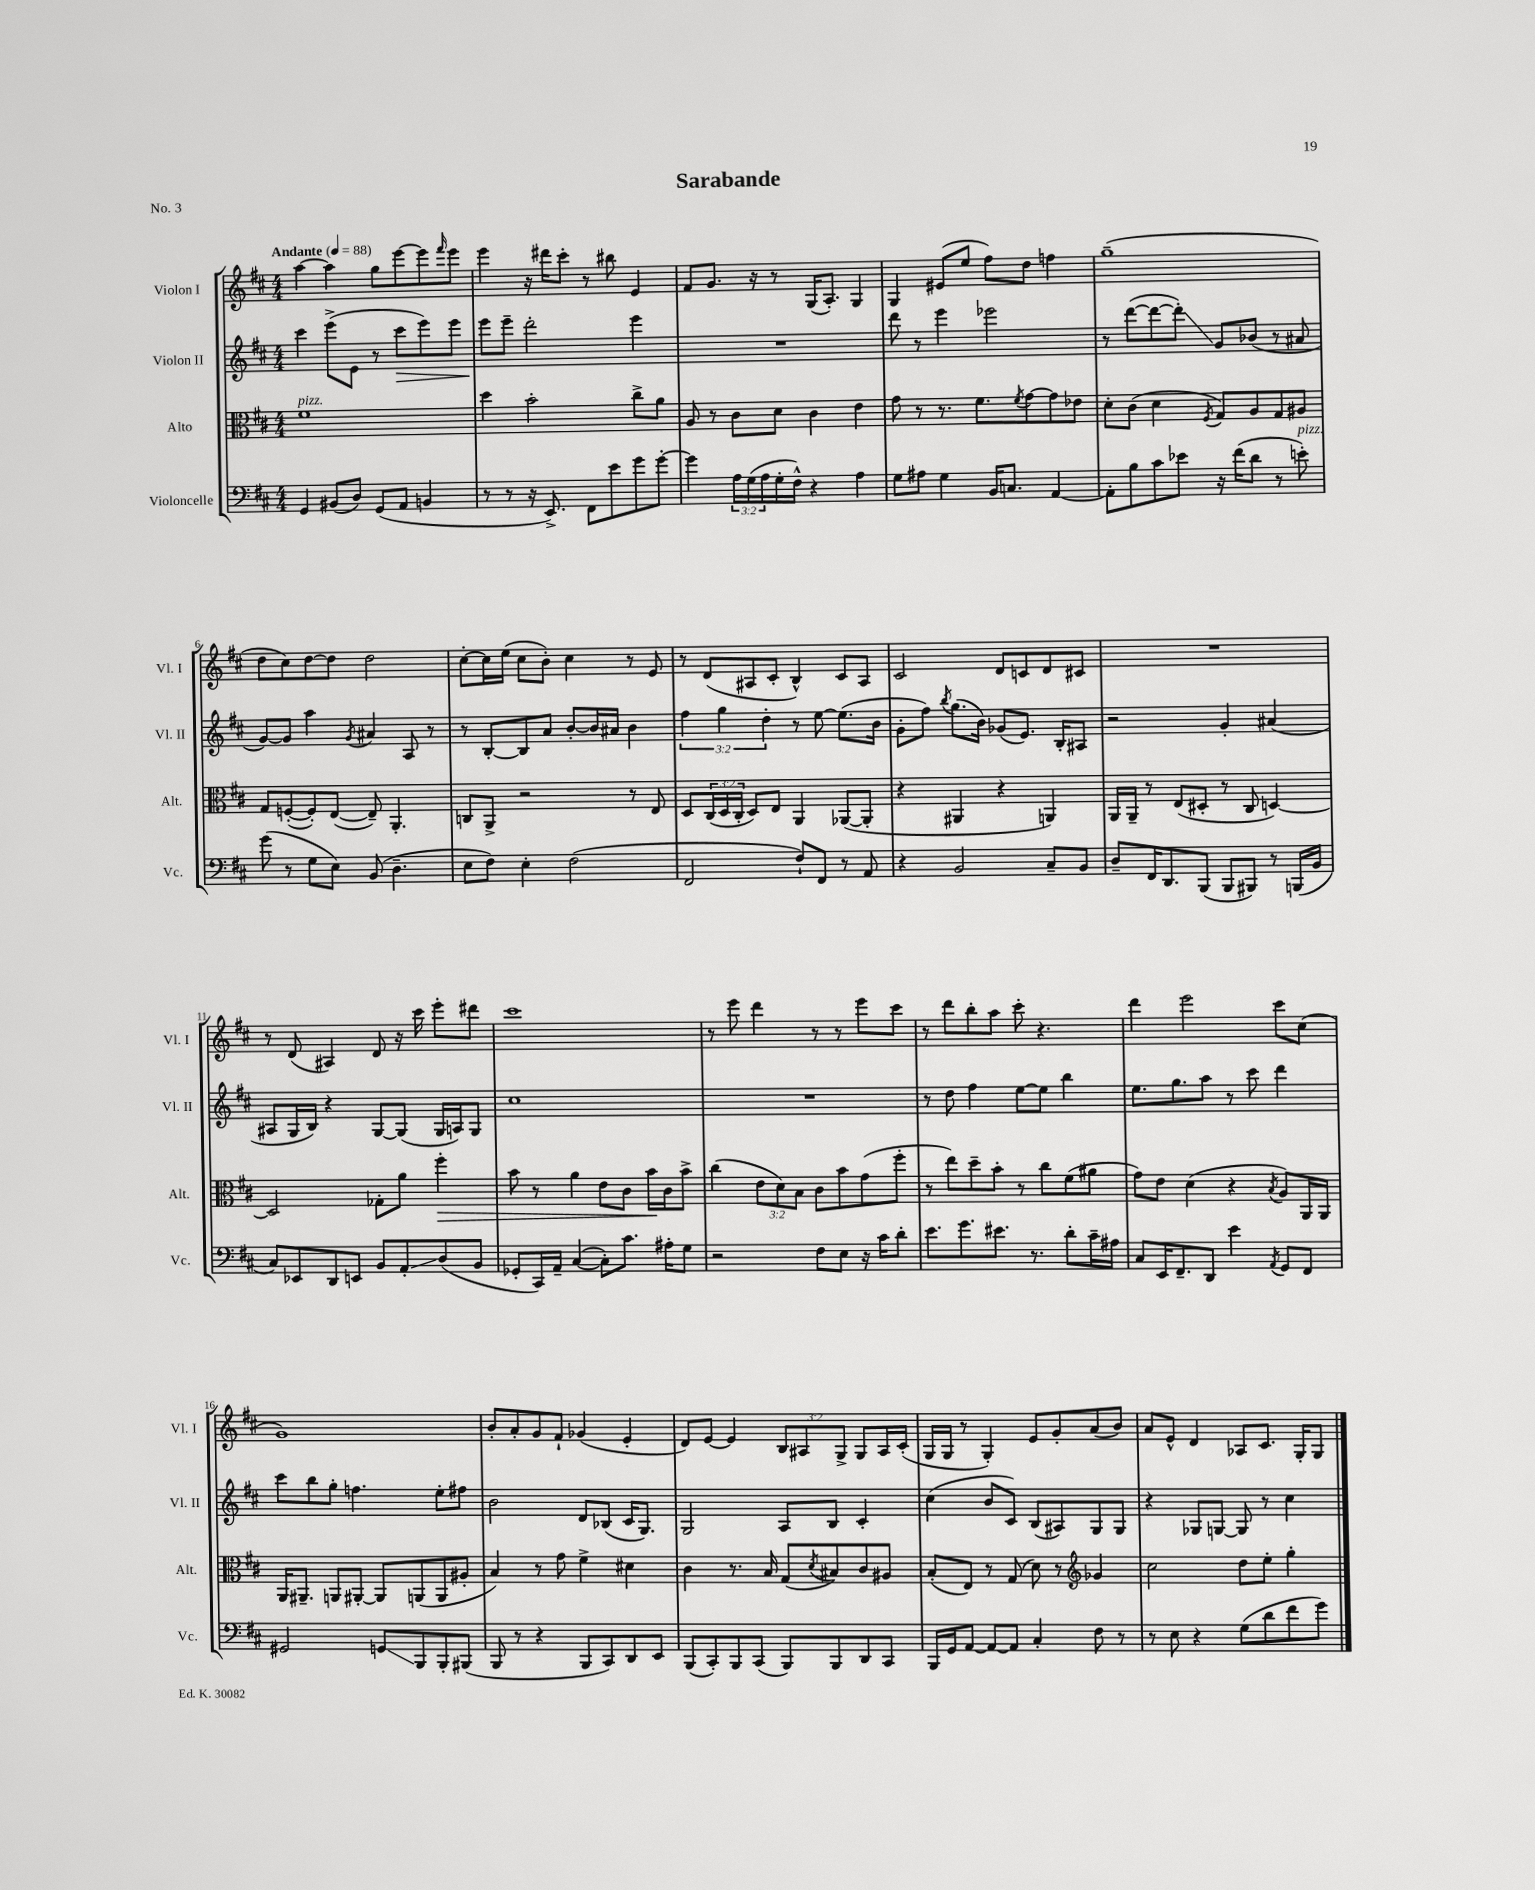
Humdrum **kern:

**kern	**kern	**kern	**kern
*staff4	*staff3	*staff2	*staff1
*clefF4	*clefC3	*clefG2	*clefG2
*k[f#c#]	*k[f#c#]	*k[f#c#]	*k[f#c#]
*M4/4	*M4/4	*M4/4	*M4/4
*MM88	*MM88	*MM88	*MM88
4GG/	1f#	4ccc#\	[4aa\
(8BB#/L	.	(8eee^\L	4aa\]
8D/J)	.	8e\J	.
(8GG/L	.	8r	8gg\L
8AA/J	.	8ccc#\L	[8eee\
4BB/	.	8eee\)	8eee\]
.	.	.	16qqfff#/
.	.	8eee\J	8eee\J
=	=	=	=
8r	4dd\	8eee\L	4eee\
8r	.	8eee~\J	.
16r	2b'\	2ddd'\	16r
8.EE^/)	.	.	16ddd#\LK
.	.	.	8ccc#'\J
8FF#\L	.	.	8r
8e\	.	.	8bb#\
8g\	8cc#^\L	4eee\	4e/
[8g'\J	8a\J	.	.
=	=	=	=
4g\]	8A/	1r	8f#/L
.	8r	.	8.g/J
24A\LL	8c#\L	.	.
(24G\	.	.	.
.	.	.	16r
24A\	.	.	.
16G'\	8d\J	.	8r
16F#^^\JJ)	.	.	.
4r	4c#\	.	(16G/LK
.	.	.	8.A'/J)
4A\	4e\	.	4G/
=	=	=	=
8G\L	8g\	8ddd\	4G/
8A#\J	8r	8r	.
4G\	8.r	4eee\	(8e#/L
.	.	.	8ee/J
.	8.f#\L	.	.
16BB/LK	.	2eee-\	8ff#\L)
8.C/J	.	.	.
.	8qf#/	.	.
.	[8g\	.	8dd\J
[4AA/	8g\]	.	4ff\
.	8e-\J	.	.
=	=	=	=
8AA'\]L	8d'\L	8r	(1gg~
8B\	(8c#\J	([8ddd\L	.
8c#\	4d\	8ddd\_	.
8e-\J	.	8ddd'\]J)	.
.	8qF#/	.	.
16r	8G/L)	8g/L	.
(16f#\LK	.	.	.
8d\J	8A/	(8b-/J	.
8r	8G/	8r	.
8e'\)	8A#/J	8a#/	.
=	=	=	=
(8g\	8G/L	[8g/L)	8dd\L
8r	([8F'/	8g/]J	8cc#\)
8G\L	8F'/])	4aa\	[8dd\
8E\J)	([8E/J	.	8dd\]J
.	.	8qg/	.
(8BB/	8E~/])	4a#/	2dd\
4.D~\	4.AA'/	.	.
.	.	8A/	.
.	.	8r	.
=	=	=	=
8E\L	8C/L	8r	[8cc#'\L
8F#\J)	8AA^/J	[8B'/L	16cc#\]L
.	.	.	(16ee\JJ
4E'\	2r	8B/]	8cc#\L
.	.	8a/J	8b'\J)
(2F#\	.	[8b'/L	4cc#\
.	.	16b/]L	.
.	.	16a#/JJ	.
.	8r	4b\	8r
.	8E/	.	8e/
=	=	=	=
2FF#/	8D/L	6ff#\	8r
.	(24C#/L	.	(8d/L
.	24D/	6gg\	.
.	24C#'/JJ	.	.
.	8D/L)	.	8A#/
.	.	6dd'\	.
.	8E/J	.	8c#'/J
8F#`/L)	4AA/	8r	4B^^/)
8FF#/J	.	[8ee\	.
8r	([8AA-/L	(8.ee\]L	8c#/L
8AA/	8AA-'/]J	.	8A#/J
.	.	16b\Jk	.
=	=	=	=
4r	4r	8g'\L	2c#/
.	.	8ff#\J)	.
.	.	8qbb/	.
2BB/	4AA#/	(8.gg\L	.
.	.	16b\Jk)	.
.	4r	(8g-/L	8d/L
.	.	8.e/J)	8c/
8C#~/L	4AA/)	.	8d/
.	.	16B'/LK	.
8BB/J	.	8A#/J	8c#/J
=	=	=	=
8D~/L	16AA/LL	2r	1r
.	16AA~/JJ	.	.
16FF#/K	8r	.	.
8.DD/	.	.	.
.	(8E/L	.	.
(8BBB/J	8D#'/J	.	.
8BBB/L	8r	4g'/	.
8BBB#/J)	8C#/	.	.
8r	[4D/)	(4a#/	.
(16BBB/LL	.	.	.
16BB/JJ	.	.	.
=	=	=	=
8C#/L)	2D/]	8A#/L	8r
8EE-/	.	16G/L	(8d/
.	.	16B/JJ)	.
8DD/	.	4r	4A#/)
8EE/J	.	.	.
8BB/L	8G-'\L	[8G/L	8d/
8AA'/	8a\J	(8G/]J	16r
.	.	.	16ccc#\
(8D/	4ff#'\	16G/LL	8eee'\L
.	.	16A/J)	.
8BB/J	.	8G/J	8ddd#\J
=	=	=	=
8GG-'/L	8b\	1cc#	1ccc#
16CC#/L)	8r	.	.
16AA~/JJ	.	.	.
([4C#/	4a\	.	.
8C#'\]L)	8e\L	.	.
8.c#\J	8c#\J	.	.
.	16b\LL	.	.
16A#'\LK	16c#\J	.	.
8G\J	8b^\J	.	.
=	=	=	=
2r	(4cc#\	1r	8r
.	.	.	8eee\
.	12e\L	.	4ddd\
.	12d\)	.	.
.	12B\J	.	.
8F#\L	8c#\L	.	8r
8E\J	8b\	.	8r
16r	(8g\	.	8eee\L
16c#\LK	.	.	.
8d'\J	8ff#'\J	.	8ccc#\J
=	=	=	=
8.e\L	8r	8r	8r
.	8ee\L)	8dd\	8ddd\L
8.g\	.	.	.
.	8dd~\	4ff#\	8bb'\
8.e#\J	8b'\J	.	8aa\J
.	8r	[8ee\L	8ccc#'\
8.r	.	.	.
.	8cc#\L	8ee\]J	4.r
8d'\L	(8f#\	4bb\	.
16c#~\L	8a#\J	.	.
16A#\JJ	.	.	.
=	=	=	=
8C#/L	8g\L)	8.ee\L	4ddd\
16EE/K	8e\J	.	.
8.FF#~/	.	8.gg\	.
.	(4d\	.	2eee\
8DD/J	.	8aa\J	.
4e\	4r	8r	.
.	.	8ccc#\	.
8qAA/	8qB/	.	.
8GG/L	8A/L)	4ddd\	8ccc#\L
8FF#/J	16AA/L	.	(8cc#\J
.	16AA/JJ	.	.
=	=	=	=
2GG#/	16AA/LK	8ccc#\L	1g)
.	8.AA#~/J	.	.
.	.	8bb\	.
.	8AA/L	8gg'\J	.
.	[8AA#'/J	4.ff\	.
8GG/L	8AA#/]L	.	.
8BBB/	(8AA/	.	.
8BBB'/	8AA/	8ee'\L	.
(8BBB#/J	8A#'/J	8ff#\J	.
=	=	=	=
8BBB/	4B/)	2b\	8b'/L
8r	.	.	8a'/
4r	8r	.	8g/
.	8g\	.	8f#`/J
8BBB/L	4f#^\	8d/L	(4g-/
8CC#/)	.	(8B-/J	.
8DD/	4d#\	16c#/LK	4e'/
.	.	8.G/J)	.
8EE/J	.	.	.
=	=	=	=
(8BBB/L	4c#\	2G/	8d/L)
8CC#'/)	.	.	[8e/J
8BBB/	8.r	.	4e/]
(8CC#/J	.	.	.
.	16B/	.	.
8BBB/L)	(8G/L	8A/L	12B/L
.	.	.	12A#/
.	8qd/	.	.
8BBB/	8B#/)	8B/J	.
.	.	.	12G^/J
8DD/	8c#/	4c#'/	8G/L
8CC#/J	8A#/J	.	16A#/L
.	.	.	(16c#'/JJ
=	=	=	=
16BBB/LL	(8B'/L	(4cc#\	16G/LL
16GG/J	.	.	16G/JJ
[8AA/J	8E/J)	.	8r
8AA/_L	8r	8b/L	4G'/)
8AA/]J	(8G/	8c#/J)	.
4C#'/	8d\)	(8B/L	8e/L
.	8r	8A#/)	8g'/
*	*clefG2	*	*
8F#\	4g-/	8G/	(8a/
8r	.	8G/J	8b/J)
=	=	=	=
8r	2cc#\	4r	8a/L
8E\	.	.	8e^^/J
4r	.	8G-/L	4d/
.	.	[8G/J	.
(8G\L	8dd\L	8G/]	8A-/L
8d\	8ee'\J	8r	8.c#/J
8f#\	4gg'\	4cc#\	.
.	.	.	16G'/LK
8g\J)	.	.	8G/J
==	==	==	==
*-	*-	*-	*-
